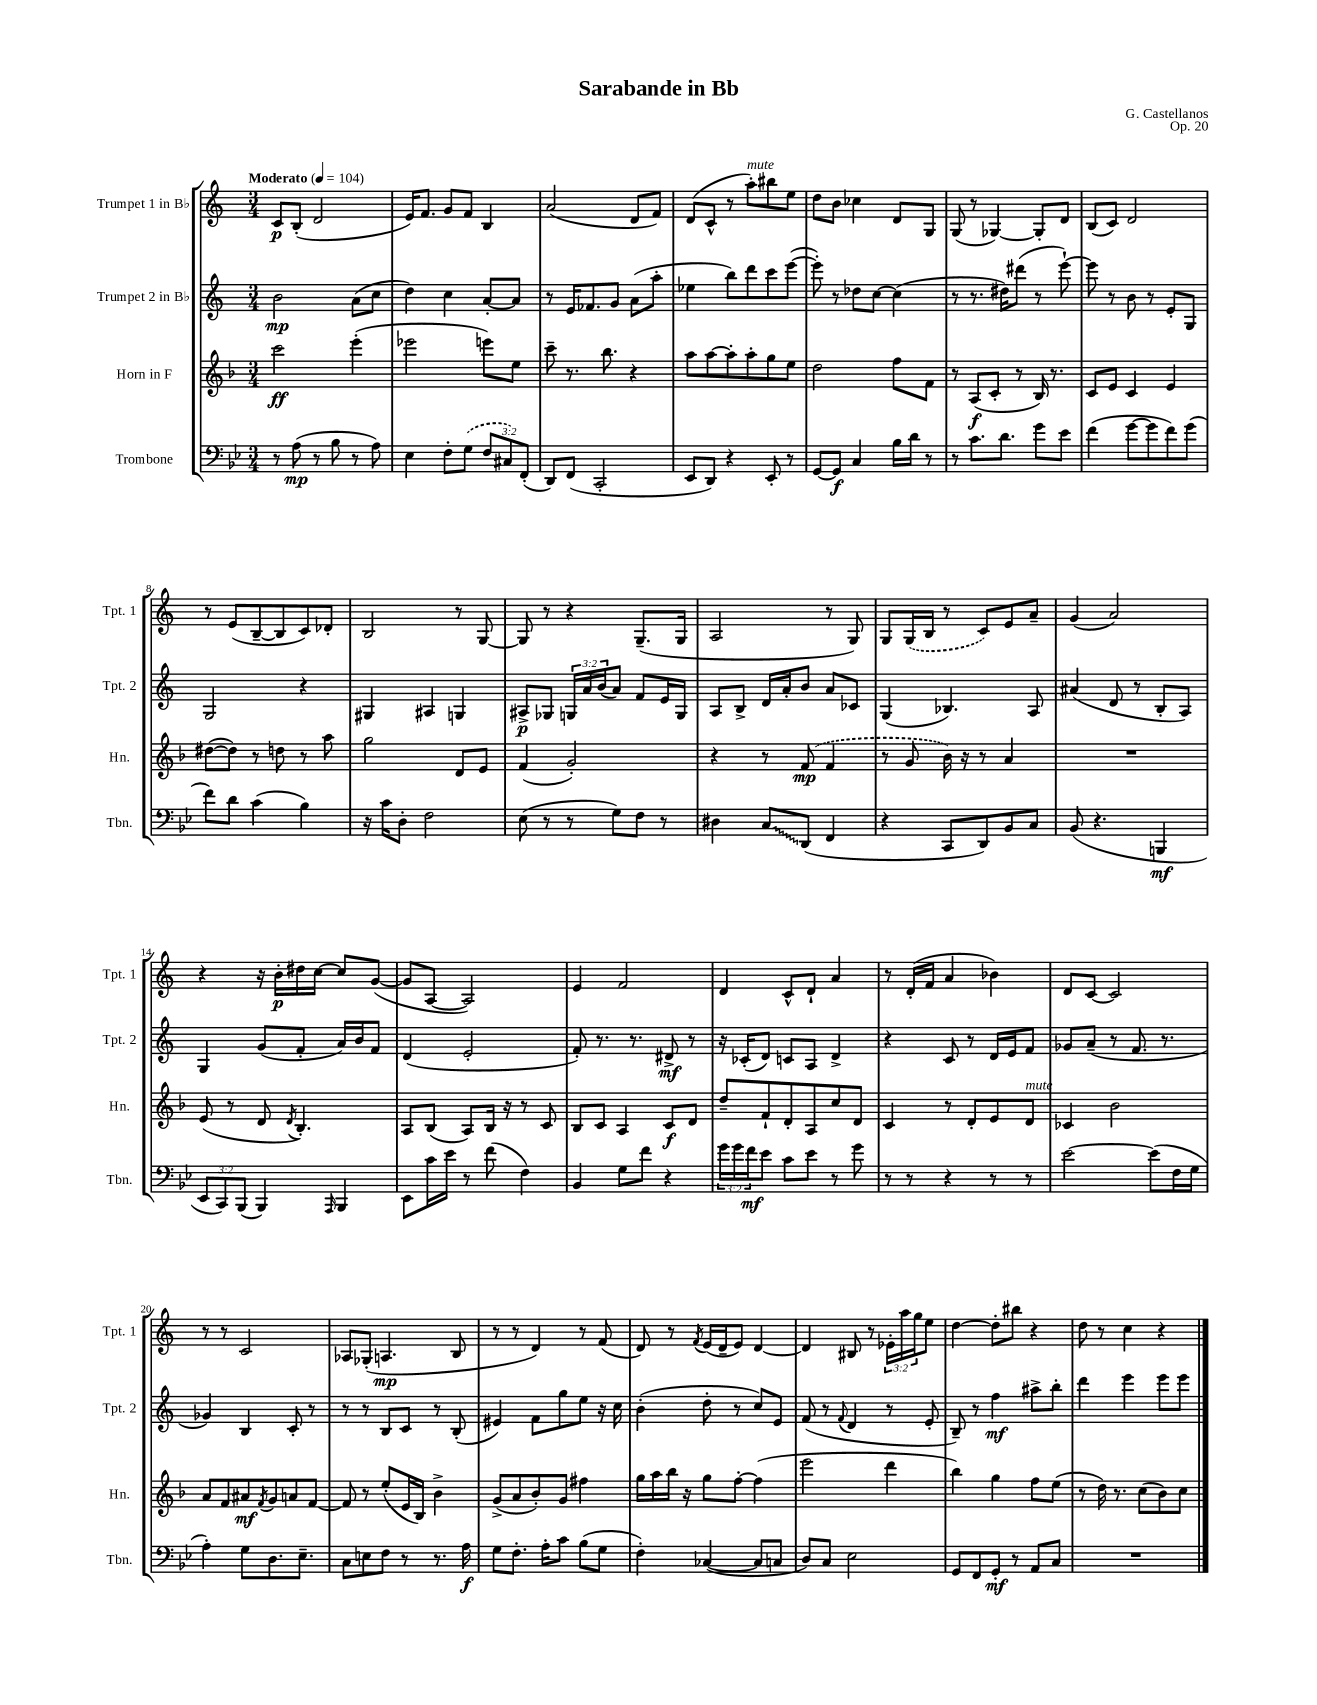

**kern	**kern	**kern	**kern
*staff4	*staff3	*staff2	*staff1
*clefF4	*clefG2	*clefG2	*clefG2
*k[b-e-]	*k[b-]	*k[]	*k[]
*M3/4	*M3/4	*M3/4	*M3/4
*MM104	*MM104	*MM104	*MM104
8r	2ccc\	2b\	8c/L
(8A\	.	.	(8B'/J
8r	.	.	2d/
8B-\	.	.	.
8r	(4eee'\	(8a\L	.
8A\)	.	8cc\J	.
=	=	=	=
4E-\	2eee-\	4dd\)	16e/LK)
.	.	.	8.f/J
8F'\L	.	4cc\	8g/L
(8G\J	.	.	8f/J
12F/L	8eee\L)	[8a'/L	4B/
12C#/)	.	.	.
.	8ee\J	8a/]J	.
(12FF'/J	.	.	.
=	=	=	=
8DD/L)	8ccc~\	8r	(2a/
(8FF/J	8.r	16e/LK	.
.	.	8.f-/	.
2CC'/	.	.	.
.	8.bb-\	.	.
.	.	8g/J	.
.	4r	(8a\L	8d/L
.	.	8aa'\J	8f/J)
=	=	=	=
8EE-/L	8aa\L	4ee-\	(8d/L
8DD/J)	[8aa\	.	8c^^/J
4r	8aa'\]	8bb\L)	8r
.	8aa'\	8ddd\	8aa'\L)
8EE-'/	8gg\	8ccc\	8bb#\
8r	8ee\J	([8eee\J	8ee\J
=	=	=	=
[8GG/L	2dd\	8eee'\])	8dd\L
8GG/]J	.	8r	8b\J
4C/	.	8dd-\L	4cc-\
.	.	[8cc\J	.
16B-\LL	8ff\L	(4cc\]	8d/L
16d\JJ	.	.	.
8r	8f\J	.	8G/J
=	=	=	=
8r	8r	8r	(8G/
8.c\L	(8A/L	8.r	8r
.	8c'/J	.	[4G-/)
8.d\J	.	16dd#\LK)	.
.	8r	(8ddd#\J	.
8g\L	16B-/)	8r	8G-'/]L
.	8.r	.	.
8e-\J	.	[8eee`\)	8d/J
=	=	=	=
(4f\	8c/L	8eee\]	(8B/L
.	8e/J	8r	8c/J)
[8g\L	4c/	8b\	2d/
8g\]	.	8r	.
8f\)	4e/	8e'/L	.
(8g\J	.	8G/J	.
=	=	=	=
8f\L)	([8dd#\L	2G/	8r
8d\J	8dd#\]J)	.	(8e/L
(4c\	8r	.	[8B~/
.	8dd\	.	8B/]
4B-\)	8r	4r	8c/)
.	8aa\	.	8d-'/J
=	=	=	=
16r	2gg\	4G#/	2B/
16c\LK	.	.	.
8D'\J	.	.	.
2F\	.	4A#/	.
.	8d/L	4G/	8r
.	8e/J	.	[8G/
=	=	=	=
(8E-\	(4f/	8A#^/L	8G/]
8r	.	8G-/J	8r
8r	2g'/)	24G/LL	4r
.	.	24a/	.
.	.	(24b/J	.
8G\L)	.	8a/J)	.
8F\J	.	8f/L	(8.G~/L
8r	.	16e/L	.
.	.	16G/JJ	16G/Jk
=	=	=	=
4D#\	4r	8A/L	2A/
.	.	8B^/J	.
8C/L	8r	16d/LL	.
.	.	16a'/J	.
(8DD/J	(8f/	8b/J	.
4FF/	4f/	8a/L	8r
.	.	8c-/J	8G/)
=	=	=	=
4r	8r	(4G/	8G/L
.	8g/	.	(16G/L
.	.	.	16B/JJ
8CC/L	16b-\)	4.B-/)	8r
.	16r	.	.
8DD/)	8r	.	8c/L)
8BB-/	4a/	.	8e/
8C/J	.	8A/	8a~/J
=	=	=	=
(8BB-/	2.r	(4a#/	(4g/
4.r	.	.	.
.	.	8d/	2a/)
.	.	8r	.
4BBB/	.	8B'/L	.
.	.	8A/J)	.
=	=	=	=
12EE-/L	(8e/	4G/	4r
12CC/)	.	.	.
.	8r	.	.
(12BBB-/J	.	.	.
4BBB-/)	8d/	(8g/L	16r
.	.	.	16b'\LL
.	8qd/	.	.
.	4.B-'/)	8f'/J	16dd#\
.	.	.	[16cc\JJ
16qqAAA/	.	.	.
4BBB-/	.	16a/LL)	8cc/]L
.	.	16b/J	.
.	.	8f/J	([8g/J
=	=	=	=
8EE-\L	8A/L	(4d/	8g/]L
16c\L	(8B-/J	.	[8A/J
16e-\JJ	.	.	.
8r	8A/L)	2e'/	2A/])
(8f\	16B-/Jk	.	.
.	16r	.	.
4F\)	8r	.	.
.	8c/	.	.
=	=	=	=
4BB-/	8B-/L	8f'/)	4e/
.	8c/J	8.r	.
8G\L	4A/	.	2f/
.	.	8.r	.
8f\J	.	.	.
4r	8c/L	8d#^/	.
.	8d/J	8r	.
=	=	=	=
24g\LL	8dd~/L	16r	4d/
24g\	.	.	.
.	.	(16c-'/LK	.
24f\J	.	.	.
8e-\J	8f`/	8d/J)	.
8c\L	8d'/	8c/L	8c^^/L
8e-\J	8A/	8A/J	8d`/J
8r	8cc/	4d^/	4a/
8g\	8d/J	.	.
=	=	=	=
8r	4c/	4r	8r
8r	.	.	(16d'/LL
.	.	.	16f/JJ
4r	8r	8c/	4a/
.	8d'/L	8r	.
8r	8e/	16d/LL	4b-\)
.	.	16e/J	.
8r	8d/J	8f/J	.
=	=	=	=
[2e-\	4c-/	8g-/L	8d/L
.	.	(8a~/J	[8c/J
.	2b-\	8r	2c/]
.	.	8.f/	.
(8e-\]L	.	.	.
.	.	8.r	.
16F\L	.	.	.
16G\JJ	.	.	.
=	=	=	=
4A'\)	8a/L	4g-/)	8r
.	8f/	.	8r
8G\L	8a#/	4B/	2c/
.	8qf/	.	.
8.D\	8g/	.	.
.	8a/	8c'/	.
8.E-~\J	.	.	.
.	[8f/J	8r	.
=	=	=	=
8C\L	8f/]	8r	8A-/L
8E\	8r	8r	(8G-'/J
8F\J	(8ee'/L	8B/L	4.A/
8r	16e/L	8c/J	.
.	16B-/JJ)	.	.
8.r	4b-^\	8r	.
.	.	(8B'/	8B/
16A\	.	.	.
=	=	=	=
8G\L	(8g^/L	4e#/)	8r
8.F'\J	8a/	.	8r
.	8b-'/)	8f\L	4d/)
16A'\LK	.	.	.
8c\J	8g/J	8gg\	.
(8B-\L	4ff#\	8ee\J	8r
8G\J	.	16r	(8f/
.	.	16cc\	.
=	=	=	=
4F'\)	16gg\LL	(4b'\	8d/)
.	16aa\	.	.
.	16bb-\JJ	.	8r
.	16r	.	.
.	.	.	8qf/
([4C-/	8gg\L	8dd'\	(16e/LL
.	.	.	16d~/J
.	[8ff'\J	8r	8e/J)
8C-/]L	(4ff\]	8cc/L)	[4d/
8C/J	.	8e/J	.
=	=	=	=
8D/L)	2eee\	(8f/	4d/]
8C/J	.	8r	.
.	.	8qqf/	.
2E-\	.	4d/	8B#/
.	.	.	8r
.	4ddd\	8r	24e-'\LL
.	.	.	24aa\
.	.	.	24gg\J
.	.	8e'/	8ee\J
=	=	=	=
8GG/L	4bb-\)	8B~/)	[4dd\
8FF/	.	8r	.
8GG'/J	4gg\	4ff\	8dd'\]L
8r	.	.	8bb#\J
8AA/L	8ff\L	8aa#^\L	4r
8C/J	(8ee\J	8bb'\J	.
=	=	=	=
2.r	8r	4ddd\	8dd\
.	16dd\)	.	8r
.	8.r	.	.
.	.	4eee\	4cc\
.	(8cc\L	.	.
.	8b-\)	8eee\L	4r
.	8cc\J	8eee\J	.
==	==	==	==
*-	*-	*-	*-
